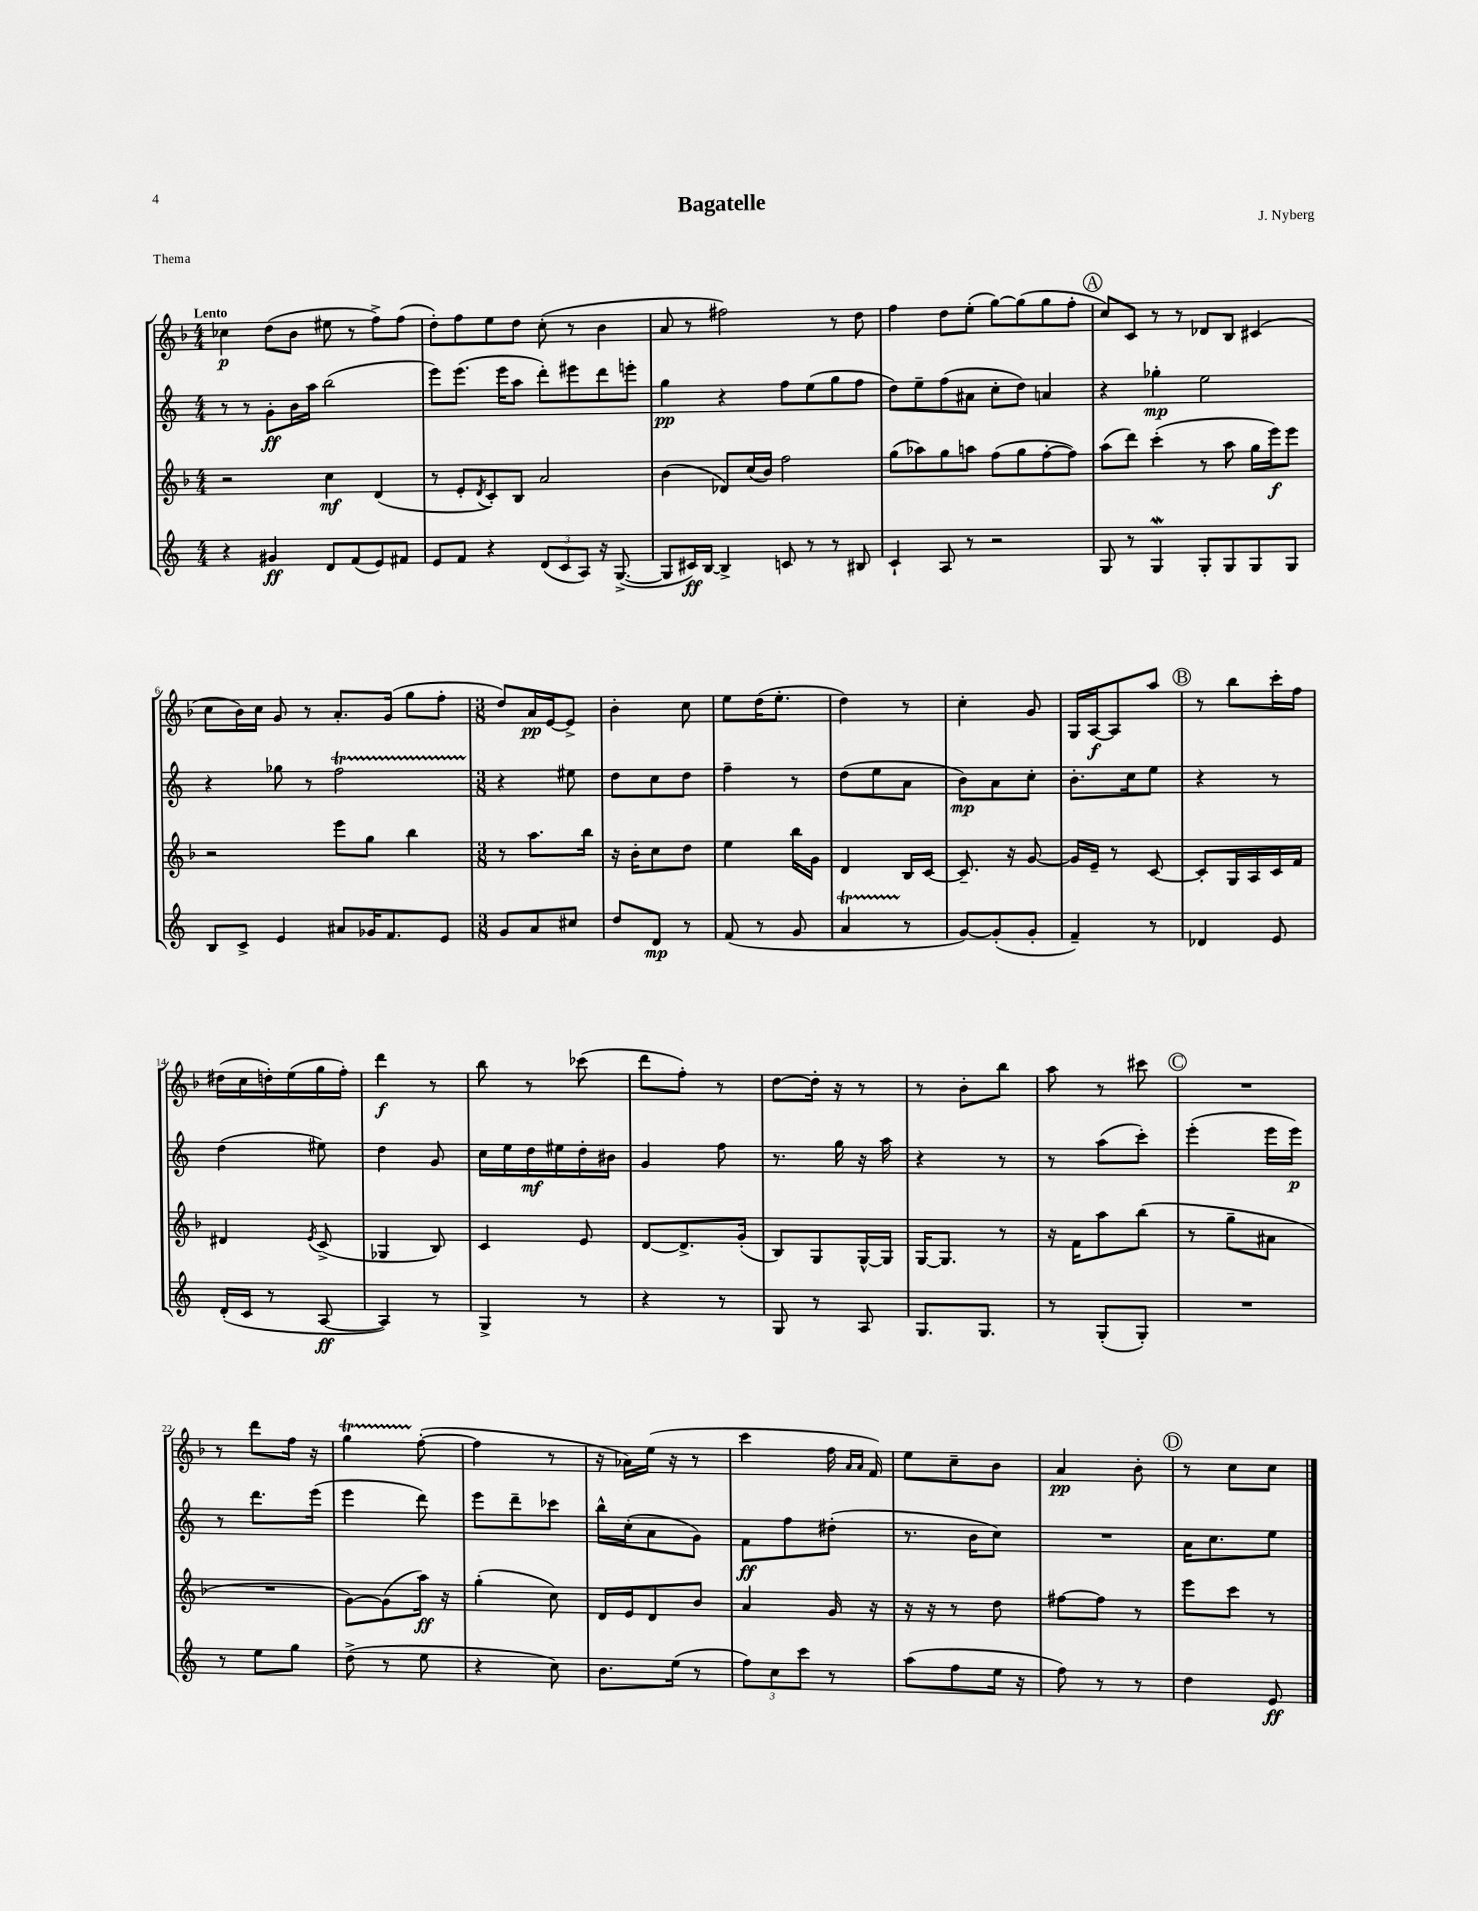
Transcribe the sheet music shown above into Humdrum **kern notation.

**kern	**dynam	**kern	**dynam	**kern	**dynam	**kern	**dynam
*part4	*part4	*part3	*part3	*part2	*part2	*part1	*part1
*staff4	*staff4	*staff3	*staff3	*staff2	*staff2	*staff1	*staff1
*clefG2	*	*clefG2	*	*clefG2	*	*clefG2	*
*k[]	*	*k[b-]	*	*k[]	*	*k[b-]	*
*M4/4	*	*M4/4	*	*M4/4	*	*M4/4	*
=1	=1	=1	=1	=1	=1	=1	=1
!	!	!	!	!	!	!LO:TX:a:B:t=Lento	!
4r	.	2r	.	8r	.	4cc-X\	p
.	.	.	.	8r	.	.	.
4g#X/	ff	.	.	8g'\L	ff	(8dd\L	.
.	.	.	.	16b\L	.	8b-\J	.
.	.	.	.	16aa\JJ	.	.	.
8d/L	.	4cc\	mf	(2bb\	.	8ee#X\	.
(8f/	.	.	.	.	.	8r	.
8e/)	.	(4d/	.	.	.	8ff^\L)	.
8f#X/J	.	.	.	.	.	(8ff\J	.
=2	=2	=2	=2	=2	=2	=2	=2
8e/L	.	8r	.	8eee\L)	.	8dd'\L)	.
8f/J	.	8e'/L	.	(8.eee\J	.	8ff\	.
.	.	8qd/	.	.	.	.	.
4r	.	8c'/)	.	.	.	8ee\	.
.	.	.	.	16eee\KL	.	.	.
.	.	8B-/J	.	8aa\J	.	8dd\J	.
(12d/L	.	2a/	.	8ddd'\L)	.	(8cc'\	.
12c/	.	.	.	.	.	.	.
.	.	.	.	8eee#X\	.	8r	.
12A/J)	.	.	.	.	.	.	.
16r	.	.	.	8ddd\	.	4b-\	.
([8.G^/	.	.	.	.	.	.	.
.	.	.	.	8eeen'\J	.	.	.
=3	=3	=3	=3	=3	=3	=3	=3
8G/L]	.	(4b-\	.	4gg\	pp	8a/	.
16c#X/L)	ff	.	.	.	.	8r	.
[16B/JJ	.	.	.	.	.	.	.
4B^/]	.	8d-X/L)	.	4r	.	2ff#X\)	.
.	.	(16cc/L	.	.	.	.	.
.	.	16b-/JJ)	.	.	.	.	.
8cn/	.	2ff\	.	8ff\L	.	.	.
8r	.	.	.	(8ee\	.	.	.
8r	.	.	.	8gg\	.	8r	.
8B#X/	.	.	.	8ff\J	.	8dd\	.
=4	=4	=4	=4	=4	=4	=4	=4
4c`/	.	(8gg\L	.	8dd\L)	.	4ff\	.
.	.	8aa-X\)	.	8ee~\	.	.	.
8A/	.	8gg\	.	(8ff\	.	8dd\L	.
8r	.	8aan\J	.	8a#X\J	.	(8ee'\J	.
2r	.	(8ff\L	.	8cc'\L	.	[8gg\L)	.
.	.	8gg\	.	8dd\J)	.	(8gg\]	.
.	.	[8ff'\	.	4an/	.	8gg\	.
.	.	8ff\J])	.	.	.	8ff'\J	.
!!LO:REH:place=s1:t=A
=5	=5	=5	=5	=5	=5	=5	=5
8G/	.	(8aa\L	.	4r	.	8cc/L)	.
8r	.	8ddd\J)	.	.	.	8c/J	.
4GW/	.	(4ccc'\	.	4gg-X'\	mp	8r	.
.	.	.	.	.	.	8r	.
8G'/L	.	8r	.	2ee\	.	8d-X/L	.
8G/	.	8aa\	.	.	.	8B-/J	.
8G/	.	16gg\LL	.	.	.	(4c#X/	.
.	.	16eee\J)	f	.	.	.	.
8G/J	.	8eee\J	.	.	.	.	.
!!LO:LB:g=z
=6	=6	=6	=6	=6	=6	=6	=6
8B/L	.	2r	.	4r	.	8cc\L	.
8c^/J	.	.	.	.	.	16b-\L)	.
.	.	.	.	.	.	16cc\JJ	.
4e/	.	.	.	8gg-X\	.	8g/	.
.	.	.	.	8r	.	8r	.
8a#X/L	.	8eee\L	.	2ffT\	.	8.a'/L	.
16g-X/K	.	8gg\J	.	.	.	.	.
8.f/	.	.	.	.	.	(16g/Jk	.
.	.	4bb-\	.	.	.	8gg\L	.
8e/J	.	.	.	.	.	8ff'\J	.
=7	=7	=7	=7	=7	=7	=7	=7
*M3/8	*	*M3/8	*	*M3/8	*	*M3/8	*
8g/L	.	8r	.	4r	.	8dd/L)	.
8a/	.	8.aa\L	.	.	.	16a/L	pp
.	.	.	.	.	.	[16e/J	.
8cc#X/J	.	.	.	8ee#X\	.	8e^/J]	.
.	.	16bb-\Jk	.	.	.	.	.
=8	=8	=8	=8	=8	=8	=8	=8
8dd/L	.	16r	.	8dd\L	.	4b-'\	.
.	.	16b-'\KL	.	.	.	.	.
8d/J	mp	8cc\	.	8cc\	.	.	.
8r	.	8dd\J	.	8dd\J	.	8cc\	.
=9	=9	=9	=9	=9	=9	=9	=9
(8f/	.	4ee\	.	4ff~\	.	8ee\L	.
8r	.	.	.	.	.	(16dd\K	.
.	.	.	.	.	.	8.ee'\J	.
8g/	.	16bb-\LL	.	8r	.	.	.
.	.	16g\JJ	.	.	.	.	.
=10	=10	=10	=10	=10	=10	=10	=10
4aT/	.	4d/	.	(8dd\L	.	4dd\)	.
.	.	.	.	8ee\	.	.	.
8r	.	16B-/LL	.	8a\J	.	8r	.
.	.	[16c/JJ	.	.	.	.	.
=11	=11	=11	=11	=11	=11	=11	=11
[8g/L)	.	8.c~/]	.	8b\L)	mp	4cc'\	.
(8g'/]	.	.	.	8a\	.	.	.
.	.	16r	.	.	.	.	.
8g'/J	.	[8g/	.	8cc'\J	.	8g/	.
=12	=12	=12	=12	=12	=12	=12	=12
4f~/)	.	16g/LL]	.	8.b'\L	.	16G/LL	.
.	.	16e~/JJ	.	.	.	[16A/J	f
.	.	8r	.	.	.	8A/]	.
.	.	.	.	16cc\k	.	.	.
8r	.	[8c/	.	8ee\J	.	8aa/J	.
!!LO:REH:place=s1:t=B
=13	=13	=13	=13	=13	=13	=13	=13
4d-X/	.	8c'/L]	.	4r	.	8r	.
.	.	16G/L	.	.	.	8bb-\L	.
.	.	16A/	.	.	.	.	.
8e/	.	16c/	.	8r	.	16ccc'\L	.
.	.	16f/JJ	.	.	.	16ff\JJ	.
!!LO:LB:g=z
=14	=14	=14	=14	=14	=14	=14	=14
(16d'/LL	.	4d#X/	.	(4dd\	.	(16dd#X\LL	.
16c/JJ	.	.	.	.	.	16cc\	.
8r	.	.	.	.	.	16ddn'\)	.
.	.	.	.	.	.	(16ee\	.
.	.	8qe/	.	.	.	.	.
[8A/	ff	(8c^/	.	8ee#X\)	.	16gg\	.
.	.	.	.	.	.	16ff'\JJ)	.
=15	=15	=15	=15	=15	=15	=15	=15
4A/])	.	4G-X/	.	4dd\	.	4ddd\	f
8r	.	8B-/)	.	8g/	.	8r	.
=16	=16	=16	=16	=16	=16	=16	=16
4G^/	.	4c/	.	16cc\LL	.	8bb-\	.
.	.	.	.	16ee\	.	.	.
.	.	.	.	16dd\	mf	8r	.
.	.	.	.	16ee#X\	.	.	.
8r	.	8e/	.	16dd'\	.	(8ccc-X\	.
.	.	.	.	16b#X\JJ	.	.	.
=17	=17	=17	=17	=17	=17	=17	=17
4r	.	[8d/L	.	4g/	.	8ddd\L	.
.	.	8.d^/]	.	.	.	8ff'\J)	.
8r	.	.	.	8ff\	.	8r	.
.	.	(16g'/Jk	.	.	.	.	.
=18	=18	=18	=18	=18	=18	=18	=18
8G/	.	8B-/L)	.	8.r	.	[8dd\L	.
8r	.	8G/	.	.	.	16dd'\Jk]	.
.	.	.	.	16gg\	.	16r	.
8A/	.	[16G^^/L	.	16r	.	8r	.
.	.	16G/JJ]	.	16aa\	.	.	.
=19	=19	=19	=19	=19	=19	=19	=19
8.G/L	.	[16G/KL	.	4r	.	8r	.
.	.	8.G/J]	.	.	.	.	.
.	.	.	.	.	.	8b-'\L	.
8.G/J	.	.	.	.	.	.	.
.	.	8r	.	8r	.	8bb-\J	.
=20	=20	=20	=20	=20	=20	=20	=20
8r	.	16r	.	8r	.	8aa\	.
.	.	16f\KL	.	.	.	.	.
(8G'/L	.	8aa\	.	(8aa\L	.	8r	.
8G'/J)	.	(8bb-\J	.	8ccc'\J)	.	8ccc#X\	.
!!LO:REH:place=s1:t=C
=21	=21	=21	=21	=21	=21	=21	=21
4.r	.	8r	.	(4eee'\	.	4.r	.
.	.	8gg~\L	.	.	.	.	.
.	.	8a#X\J	.	16eee\LL	.	.	.
.	.	.	.	16eee\JJ)	p	.	.
!!LO:LB:g=z
=22	=22	=22	=22	=22	=22	=22	=22
8r	.	4.r	.	8r	.	8r	.
8ee\L	.	.	.	8.ddd\L	.	8ddd\L	.
8gg\J	.	.	.	.	.	16ff\Jk	.
.	.	.	.	(16eee\Jk	.	16r	.
=23	=23	=23	=23	=23	=23	=23	=23
(8dd^\	.	[8g\L)	.	4eee\	.	4ggT\	.
8r	.	(8g\]	.	.	.	.	.
8ee\	.	16aa\Jk)	ff	8ddd\)	.	([8ff'\	.
.	.	16r	.	.	.	.	.
=24	=24	=24	=24	=24	=24	=24	=24
4r	.	(4gg'\	.	8eee\L	.	4ff\]	.
.	.	.	.	8ddd~\	.	.	.
8cc\)	.	8cc\)	.	8ccc-X\J	.	8r	.
=25	=25	=25	=25	=25	=25	=25	=25
8.b\L	.	16d/LL	.	16bb^^\LL	.	16r	.
.	.	16e/J	.	(16cc'\J	.	16a-X\LL)	.
.	.	8d/	.	8a\	.	(16ee\JJ	.
(16ee\Jk	.	.	.	.	.	16r	.
8r	.	8b-/J	.	8g\J)	.	8r	.
=26	=26	=26	=26	=26	=26	=26	=26
12ff\L)	.	4a/	.	8f\L	ff	4ccc\	.
12cc\	.	.	.	.	.	.	.
.	.	.	.	8ff\	.	.	.
12ccc\J	.	.	.	.	.	.	.
8r	.	16g/	.	(8dd#X'\J	.	16ff\	.
.	.	.	.	.	.	16qqa/LL	.
.	.	.	.	.	.	16qqa/JJ	.
.	.	16r	.	.	.	16f/)	.
=27	=27	=27	=27	=27	=27	=27	=27
(8aa\L	.	16r	.	8.r	.	8ee\L	.
.	.	16r	.	.	.	.	.
8ff\	.	8r	.	.	.	8cc~\	.
.	.	.	.	16b\KL	.	.	.
16ee\Jk	.	8dd\	.	8cc\J)	.	8b-\J	.
16r	.	.	.	.	.	.	.
=28	=28	=28	=28	=28	=28	=28	=28
8ff\)	.	[8ff#X\L	.	4.r	.	4a/	pp
8r	.	8ff#\J]	.	.	.	.	.
8r	.	8r	.	.	.	8b-'\	.
!!LO:REH:place=s1:t=D
=29	=29	=29	=29	=29	=29	=29	=29
4dd\	.	8eee\L	.	16a\KL	.	8r	.
.	.	.	.	8.cc\	.	.	.
.	.	8ccc\J	.	.	.	8cc\L	.
8e/	ff	8r	.	8ee\J	.	8cc\J	.
==	==	==	==	==	==	==	==
*-	*-	*-	*-	*-	*-	*-	*-
